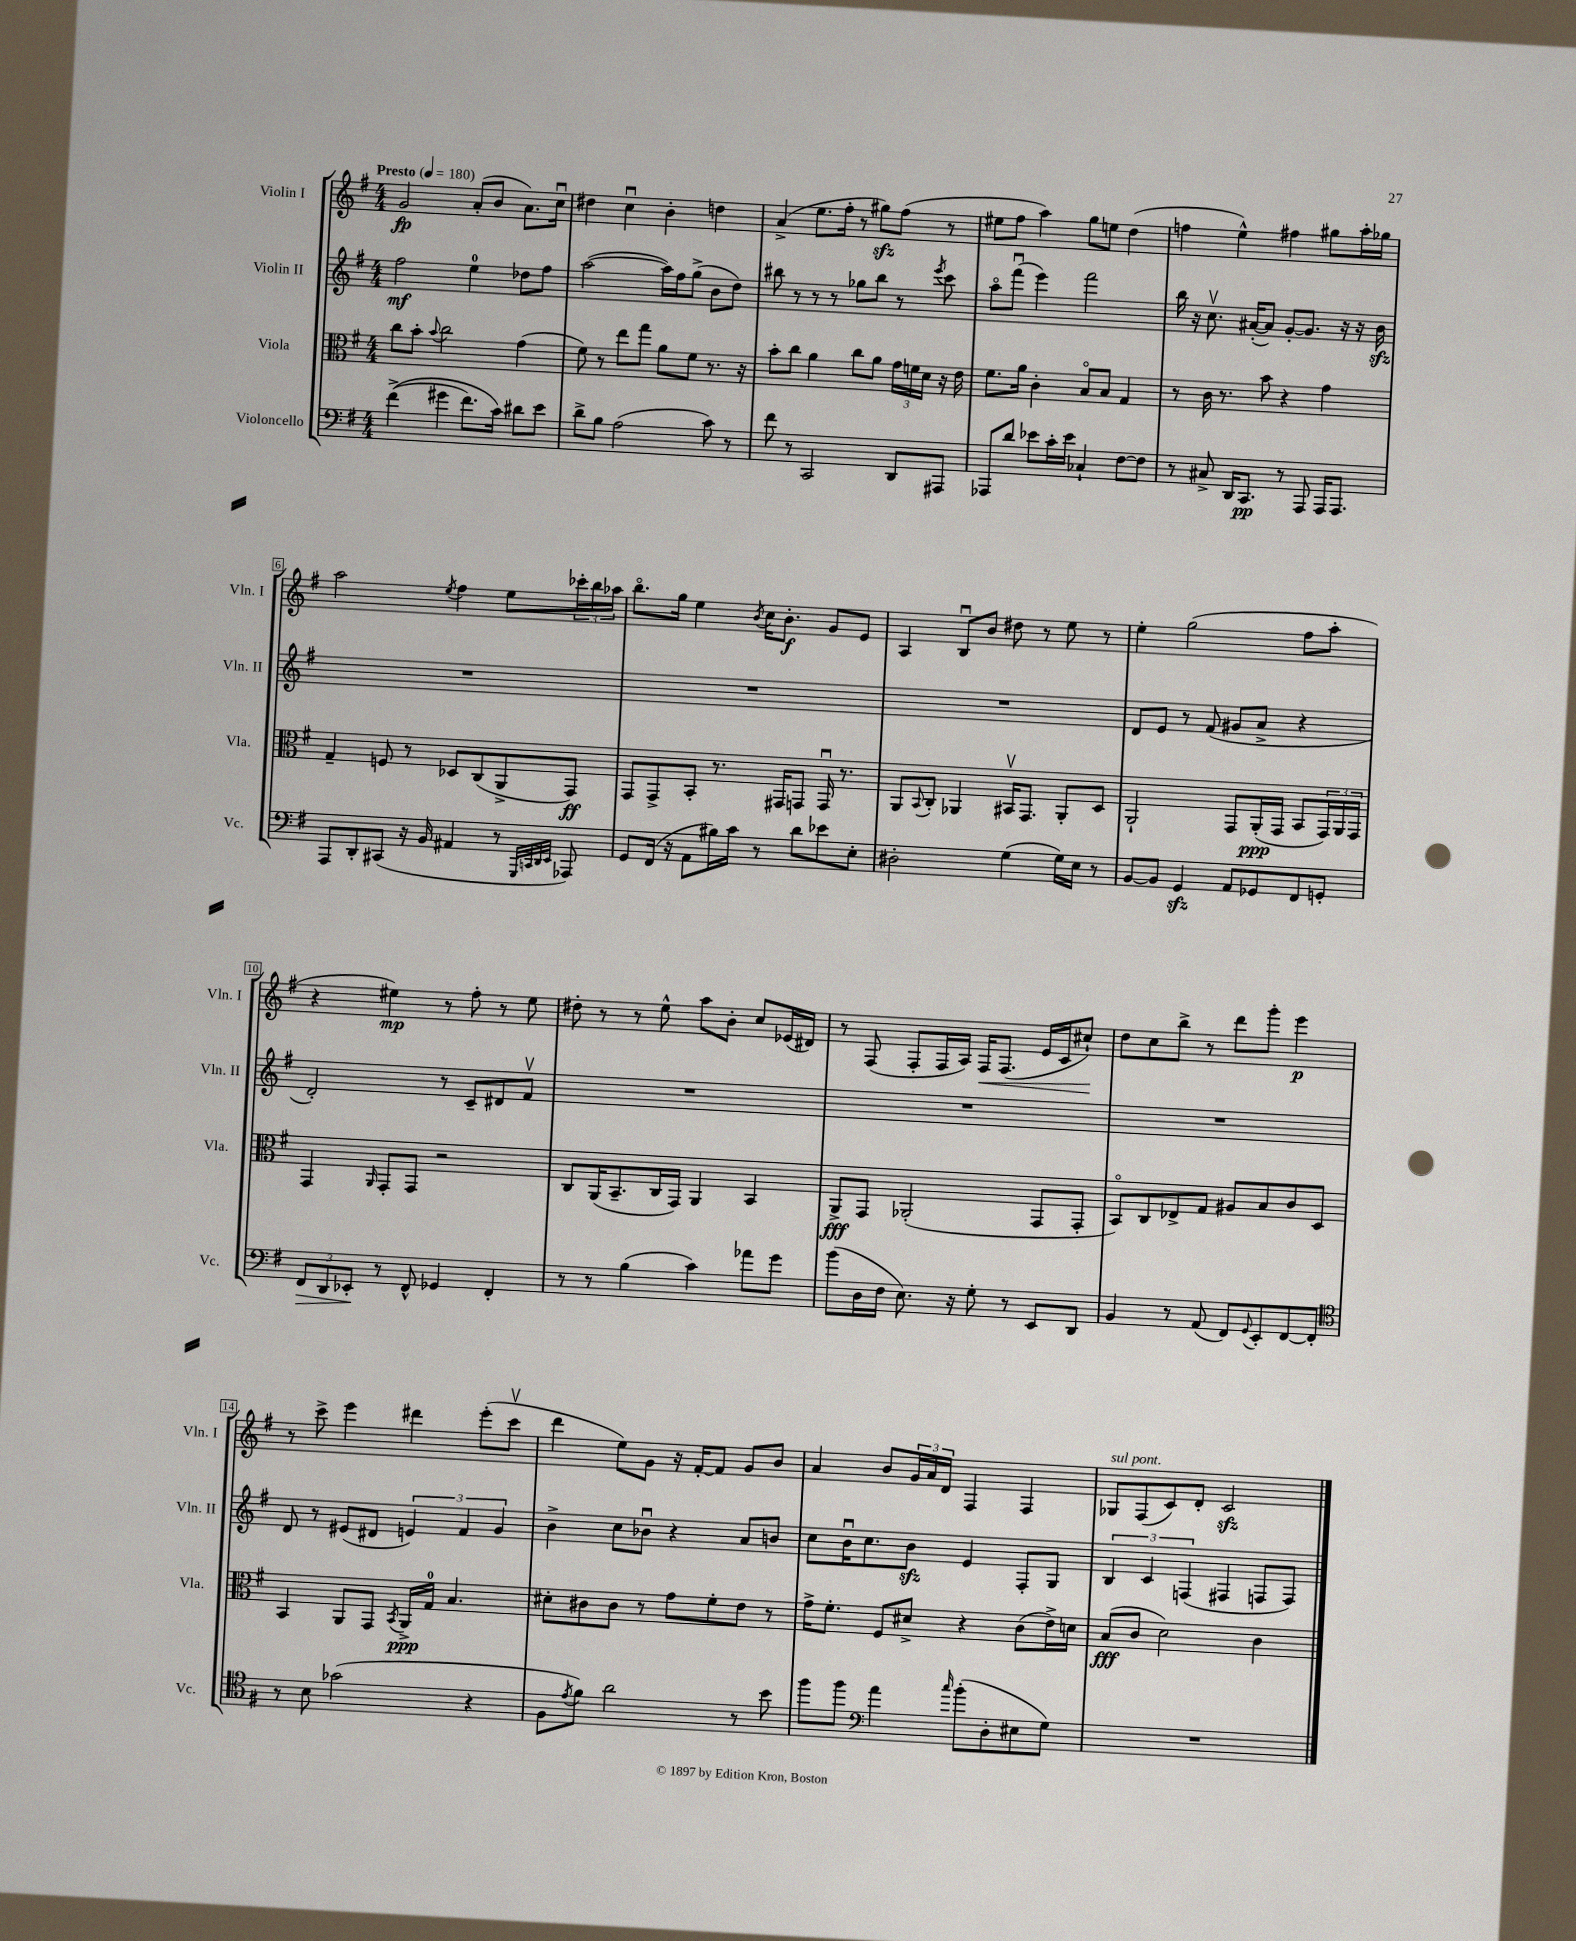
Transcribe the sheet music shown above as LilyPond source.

<<
\new StaffGroup <<
\new Staff = "s0" \with { instrumentName = "Violin I" shortInstrumentName = "Vln. I" } {
    \clef treble \key g \major \numericTimeSignature \time 4/4 \tempo "Presto" 4 = 180
    g'2\fp a'8-.( b'8 a'8.) c''16\downbow |
    dis''4 c''4\downbow b'4-. d''4 |
    a'4->( e''8. fis''16-. r8 gis''8\sfz) fis''8( r8 |
    eis''8 fis''8 a''4) g''8 e''8 d''4( |
    f''4 e''4-^) fis''4 gis''8 a''16-. ges''16 |
    a''2 \acciaccatura { e''8 } fis''4 e''8 \tuplet 3/2 { ces'''16-. b''16 aes''16 } |
    b''8.\flageolet g''16 e''4 \acciaccatura { b'8 } c''16 b'8.-.\f g'8 e'8 |
    a4 b8\downbow b'8 dis''8 r8 e''8 r8 |
    e''4-. g''2( fis''8 a''8-. |
    r4 eis''4\mp) r8 fis''8-. r8 eis''8 |
    dis''8-. r8 r8 e''8-^ a''8 b'8-. c''8 ees'16( dis'16) |
    r8 fis8( fis8-. fis16 a16) fis16\< fis8.( e'16 c'16 cis''8-!\!) |
    d''8 c''8 b''8-> r8 d'''8 g'''8-. e'''4\p |
    r8 c'''8-> e'''4 dis'''4 e'''8-.( c'''8\upbow |
    d'''4 e''8) g'8 r16 fis'16~-. fis'8 g'8 b'8 |
    a'4 b'8 \tuplet 3/2 { g'16 a'16 d'16 } fis4 fis4 |
    ges8^\markup { \italic "sul pont." } fis8( c'8) d'8-. c'2\sfz \bar "|." |
}
\new Staff = "s1" \with { instrumentName = "Violin II" shortInstrumentName = "Vln. II" } {
    \clef treble \key g \major \numericTimeSignature \time 4/4
    fis''2\mf e''4-0 des''8 fis''8 |
    a''2~( a''16) fis''16 g''8->( b'8 d''8) |
    bis''8 r8 r8 r8 ges''8 bis''8 r8 \acciaccatura { e'''8 } c'''8 |
    a''8\flageolet fis'''8\downbow( e'''4) fis'''2 |
    b''16 r16 c''8.\upbow ais'16~-.( ais'8) g'8~-. g'8. r16 r16 b'16\sfz |
    R1 |
    R1 |
    R1 |
    d'8 e'8 r8 fis'8( gis'8 a'8-> r4 |
    d'2-.) r8 c'8-- dis'8 fis'8\upbow |
    R1 |
    R1 |
    R1 |
    d'8 r8 eis'8( dis'8 \tuplet 3/2 { e'4) fis'4 g'4 } |
    b'4-> c''8 bes'8\downbow r4 a'8 b'8 |
    c''8 b'16\downbow c''8. b'8\sfz e'4 fis8-. g8 |
    \tuplet 3/2 { b4 c'4 f4( } fis4 f8 f8) \bar "|." |
}
\new Staff = "s2" \with { instrumentName = "Viola" shortInstrumentName = "Vla." } {
    \clef alto \key g \major \numericTimeSignature \time 4/4
    c''8 b'8-. \appoggiatura { b'8 } c''2 g'4( |
    fis'8) r8 e''8 g''8 a'8 fis'8 r8. r16 |
    b'8-. c''8 a'4 c''8 a'8 \tuplet 3/2 { g'16 f'16 d'16 } r16 e'16 |
    fis'8. a'16 c'4-. b8\flageolet b8 g4 |
    r8 c'16 r8. b'8 r4 g'4 |
    g4-- f8 r8 des8 c8( a,8-> g,8\ff) |
    g,8 g,8-> b,8-. r8. gis,16 g,8 g,16\downbow r8. |
    a,8 \appoggiatura { b,8 } c8-. aes,4 bis,16\upbow g,8. aes,8-. d8 |
    a,2-! g,8 a,16-.\ppp( g,16 b,8 \tuplet 3/2 { g,16) a,16 g,16 } |
    g,4 \grace { a,16 } g,8-. g,8 r2 |
    c8 a,16( b,8.-- c16 g,16) a,4 b,4 |
    a,8->\fff g,8 aes,2-.( g,8 g,8-. |
    b,8\flageolet) c8 ees8-> g8 ais8 b8 c'8 d8 |
    b,4 a,8 g,8 \acciaccatura { b,8 } a,16->\ppp g16-0 b4. |
    dis'8-. cis'8 cis'8 r8 g'8 fis'8-. e'8 r8 |
    g'16-> fis'8.-. fis8 dis'8-> r4 c'8( e'16->) d'16 |
    b8\fff( c'8 d'2) c'4 \bar "|." |
}
\new Staff = "s3" \with { instrumentName = "Violoncello" shortInstrumentName = "Vc." } {
    \clef bass \key g \major \numericTimeSignature \time 4/4
    fis'4->(\( gis'4 fis'8.) c'16\) dis'8 e'8 |
    d'8-> b8 a2( c'8) r8 |
    fis'8 r8 c,2 d,8 ais,,8 |
    aes,,8 d'8 ees'8 c'16-. ees'16 ces4-! fis8~ fis8 |
    r8 cis8-> d,16 c,8.\pp r8 a,,8 a,,16 a,,8. |
    a,,8 d,8-. cis,8( r16 b,16 ais,4 r8 \grace { g,,32 c,32 d,32 e,32 } aes,,8) |
    g,8 fis,16( r16 a,8 bis16) c'16 r8 d'8 ees'8 e8-. |
    dis2-. g4( g16) e16 r8 |
    b,8~ b,8 g,4\sfz a,8 ges,8 fis,8 g,8-. |
    \tuplet 3/2 { fis,8\> d,8 ees,8-.\! } r8 fis,8-^ ges,4 fis,4-. |
    r8 r8 b4( c'4) aes'8 g'8 |
    b'8( d16 fis16 e8.) r16 g8-. r8 e,8 d,8 |
    b,4 r8 a,8( fis,8) \appoggiatura { g,8 } e,8-. fis,8~ fis,8-. |
    \clef tenor r8 b8 ges'2( r4 |
    fis8 \acciaccatura { e'8 } fis'8) a'2 r8 b'8 |
    fis''8 fis''8 \clef bass a'4 \grace { c''16 } b'8-.( d8-. eis8 g8) |
    R1 \bar "|." |
}
>>
>>
\layout { \context { \Score \override BarNumber.stencil = #(make-stencil-boxer 0.1 0.3 ly:text-interface::print) } }
